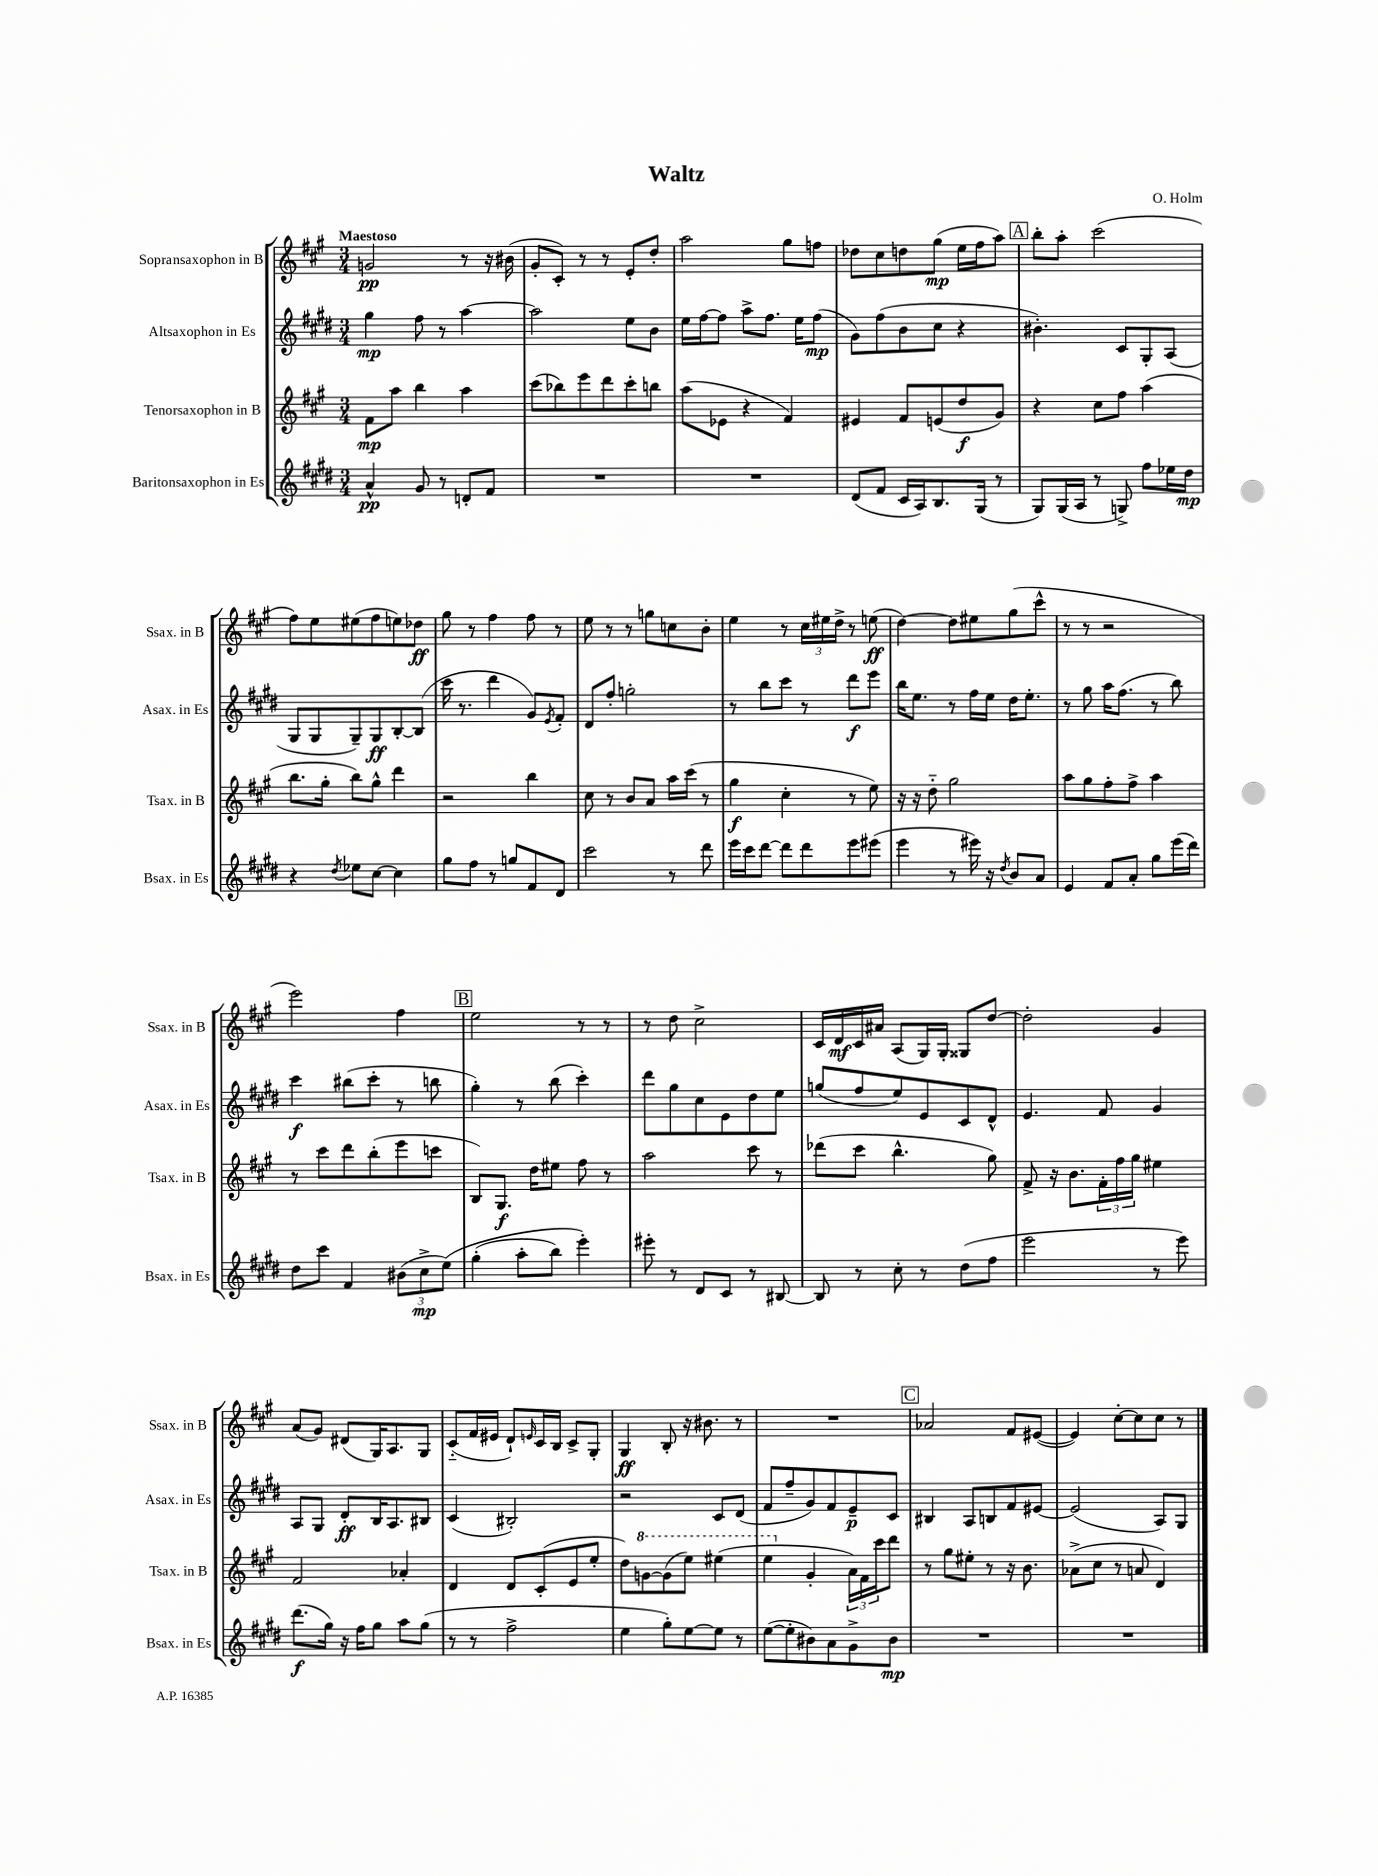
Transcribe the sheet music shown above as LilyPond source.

\header { title = "Waltz" composer = "O. Holm" }
<<
\new StaffGroup <<
\new Staff = "s0" \with { instrumentName = "Sopransaxophon in B" shortInstrumentName = "Ssax. in B" } {
    \clef treble \key a \major \numericTimeSignature \time 3/4 \tempo "Maestoso"
    g'2\pp r8 r16 bis'16( |
    gis'8-. cis'8-.) r8 r8 e'8-. d''8-. |
    a''2 gis''8 f''8 |
    des''8 cis''8 d''8 gis''8\mp( e''16 fis''16 a''8) |
    \mark \markup { \box "A" } b''8-. a''8-. cis'''2( |
    fis''8) e''8 eis''8( fis''8 e''8) des''8\ff |
    gis''8 r8 fis''4 fis''8 r8 |
    e''8 r8 r8 g''8 c''8 b'8-. |
    e''4 r8 \tuplet 3/2 { cis''16 eis''16 d''16-> } r8 e''8\ff( |
    d''4~) d''8 eis''8 gis''8( cis'''8-^ |
    r8 r8 r2 |
    e'''2) fis''4 |
    \mark \markup { \box "B" } e''2 r8 r8 |
    r8 d''8 cis''2-> |
    cis'16 d'16\mf cis'16 ais'16 a8( gis16) gis16-. gisis8 d''8~ |
    d''2-. gis'4 |
    a'8( gis'8) dis'8( gis16) a8. gis8 |
    cis'8-_( fis'16 eis'16 d'8-!) \grace { e'16 } cis'16 b16 cis'8-> gis8-. |
    gis4\ff b8-. r16 bis'8. r8 |
    R2. |
    \mark \markup { \box "C" } aes'2 fis'8 eis'8~( |
    eis'4) cis''8~-. cis''8 cis''8 r8 \bar "|." |
}
\new Staff = "s1" \with { instrumentName = "Altsaxophon in Es" shortInstrumentName = "Asax. in Es" } {
    \clef treble \key e \major \numericTimeSignature \time 3/4
    gis''4\mp fis''8 r8 a''4~ |
    a''2 e''8 b'8 |
    e''16 fis''16~ fis''8 a''8-> fis''8. e''16 fis''8\mp( |
    gis'8) fis''8( b'8 cis''8 r4 |
    \mark \markup { \box "A" } bis'4.-.) cis'8 gis8-. a8( |
    gis8 gis8 gis8--) gis8\ff b8~-. b8( |
    cis'''16 r8. dis'''4 gis'8) \acciaccatura { e'8 } fis'8-. |
    dis'8 fis''8-. g''2-. |
    r8 b''8 cis'''8 r8 dis'''8\f e'''8 |
    b''16 e''8. r8 fis''16 e''16 dis''16 e''8.-. |
    r8 gis''8 a''16 fis''8.( r8 b''8) |
    cis'''4\f bis''8( cis'''8-. r8 b''8 |
    \mark \markup { \box "B" } gis''4-.) r8 b''8( cis'''4-.) |
    dis'''8 gis''8 cis''8 e'8 dis''8 e''8 |
    g''8( fis''8 e''8) e'8 cis'8 dis'8-^ |
    e'4. fis'8 gis'4 |
    a8 gis8 dis'8-.\ff b16 a8. bis8 |
    cis'4( bis2-.) |
    r2 cis'8 dis'8( |
    fis'8 fis''8-- gis'8) fis'8 e'8--\p cis'8 |
    \mark \markup { \box "C" } bis4 a8 b8 fis'8 eis'8~ |
    eis'2( a8) gis8 \bar "|." |
}
\new Staff = "s2" \with { instrumentName = "Tenorsaxophon in B" shortInstrumentName = "Tsax. in B" } {
    \clef treble \key a \major \numericTimeSignature \time 3/4
    fis'8\mp a''8 b''4 a''4 |
    cis'''8( bes''8) e'''8 d'''8 cis'''8-. b''8 |
    a''8( ees'8 r4 fis'4) |
    eis'4 fis'8 e'8( d''8\f gis'8) |
    \mark \markup { \box "A" } r4 cis''8 fis''8 a''4( |
    b''8. gis''16-. b''8) gis''8-^ d'''4 |
    r2 b''4 |
    cis''8 r8 b'8 a'8 a''16 cis'''16( r8 |
    gis''4\f cis''4-. r8 e''8) |
    r16 r16 d''8-_ gis''2 |
    a''8 gis''8 fis''8-. fis''8-> a''4 |
    r8 cis'''8 d'''8 b''8-.( e'''8 c'''8 |
    \mark \markup { \box "B" } b8) gis8.\f d''16 eis''8 fis''8 r8 |
    a''2 cis'''8 r8 |
    des'''8( cis'''8 b''4.-^ gis''8) |
    fis'8-> r16 b'8. \tuplet 3/2 { fis'16-. fis''16 gis''16 } eis''4 |
    fis'2 aes'4-. |
    d'4 d'8 cis'8-.( e'8 e''8-. |
    d''8) \ottava #1 g''8~ g''8( e'''8) eis'''4( |
    e'''4 \ottava #0 gis'4-. \tuplet 3/2 { a'16) fis'16 cis'''16 } d'''8 |
    \mark \markup { \box "C" } r8 gis''8 eis''8-. r8 r16 b'8. |
    aes'8->( cis''8 r8 a'8 d'4) \bar "|." |
}
\new Staff = "s3" \with { instrumentName = "Baritonsaxophon in Es" shortInstrumentName = "Bsax. in Es" } {
    \clef treble \key e \major \numericTimeSignature \time 3/4
    a'4-^\pp gis'8 r8 d'8-. fis'8 |
    R2. |
    R2. |
    dis'8( fis'8 cis'16 a16) b8. gis16( r8 |
    \mark \markup { \box "A" } gis8) gis16( a16 r8 g8->) fis''8 ees''16 dis''16\mp |
    r4 \acciaccatura { dis''8 } ees''8 cis''8~ cis''4 |
    gis''8 fis''8 r8 g''8 fis'8 dis'8 |
    cis'''2 r8 dis'''8 |
    e'''16 cis'''16 dis'''8~ dis'''8 dis'''8 e'''8 eis'''8( |
    e'''4 r8 eis'''16) r16 \acciaccatura { dis''8 } b'8 a'8 |
    e'4 fis'8 a'8-. gis''8 e'''16( dis'''16) |
    dis''8 cis'''8 fis'4 \tuplet 3/2 { bis'8( cis''8->\mp e''8)\( } |
    \mark \markup { \box "B" } gis''4-.( a''8-. b''8) e'''4-.\) |
    eis'''8-. r8 dis'8 cis'8 r8 bis8~ |
    bis8 r8 cis''8-. r8 dis''8( fis''8 |
    e'''2 r8 e'''8) |
    dis'''8.\f( gis''16) r16 fis''16 gis''8 a''8 gis''8( |
    r8 r8 fis''2-> |
    e''4 gis''8-.) e''8~ e''8 r8 |
    e''8~( e''8-. bis'8) a'8 gis'8-> bis'8\mp |
    \mark \markup { \box "C" } R2. |
    R2. \bar "|." |
}
>>
>>
\layout { \context { \Score \remove "Bar_number_engraver" } }
